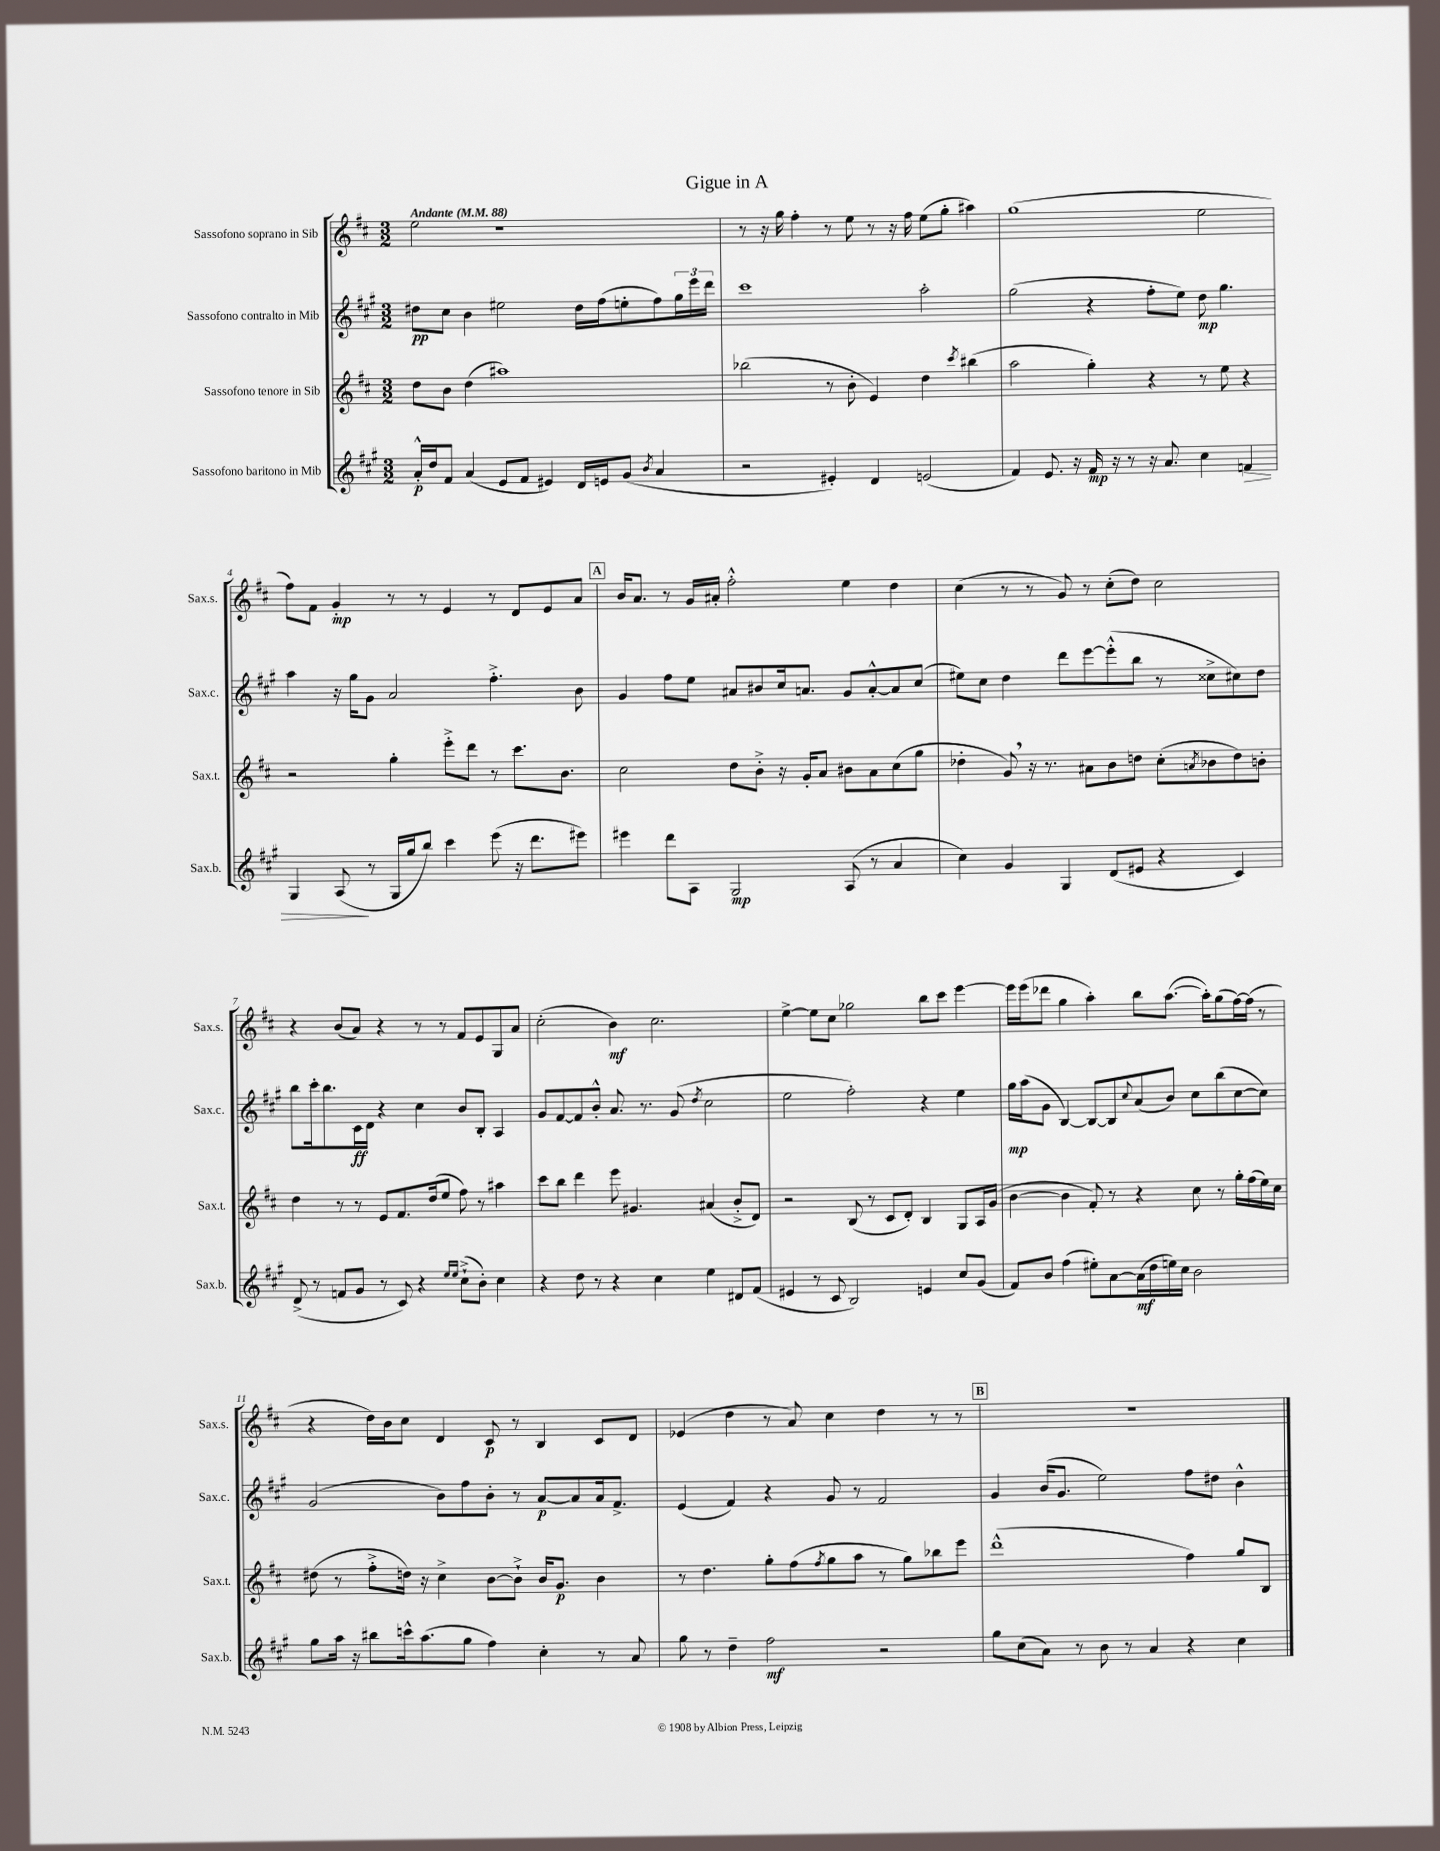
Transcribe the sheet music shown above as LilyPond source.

\header { title = "Gigue in A" }
<<
\new StaffGroup <<
\new Staff = "s0" \with { instrumentName = "Sassofono soprano in Sib" shortInstrumentName = "Sax.s." } {
    \clef treble \key d \major \numericTimeSignature \time 3/2 \tempo "Andante" 4 = 88
    e''2 r1 |
    r8 r16 g''16 fis''4-. r8 e''8 r8 r16 fis''16 e''8( g''8-. ais''4) |
    g''1( e''2 |
    fis''8) fis'8 g'4-.\mp r8 r8 e'4 r8 d'8 e'8 a'8 |
    \mark \markup { \box "A" } b'16 a'8. r8 g'16 ais'16-. fis''2-.-^ e''4 d''4 |
    cis''4( r8 r8 g'8) r8 cis''8-.( d''8) cis''2 |
    r4 b'8( a'8) r4 r8 r8 fis'8 e'8 g8 a'8 |
    cis''2-.( b'4\mf) cis''2. |
    e''4~-> e''8 cis''8 ges''2 b''8 cis'''8 e'''4~ |
    e'''16 e'''16( des'''8 g''4 a''4-.) b''8 a''8.~( a''16-.) g''8( fis''16~) fis''16( r8 |
    r4 d''16) b'16 cis''8 d'4 cis'8\p r8 b4 cis'8 d'8 |
    ees'4( d''4 r8 a'8) cis''4 d''4 r8 r8 |
    \mark \markup { \box "B" } R1. \bar "|." |
}
\new Staff = "s1" \with { instrumentName = "Sassofono contralto in Mib" shortInstrumentName = "Sax.c." } {
    \clef treble \key a \major \numericTimeSignature \time 3/2
    dis''8\pp cis''8 b'4 eis''2 dis''16 fis''16( e''8-. fis''8) \tuplet 3/2 { gis''16 e'''16 d'''16 } |
    cis'''1 a''2-. |
    gis''2( r4 fis''8-. e''8) d''8\mp gis''4. |
    a''4 r16 gis''16 gis'8 a'2 fis''4.-.-> b'8 |
    \mark \markup { \box "A" } gis'4 fis''8 e''8 ais'8 bis'8 cis''16 a'8. gis'8 a'8~-.-^ a'8 cis''8( |
    eis''8) cis''8 d''4 d'''8 e'''8~ e'''8-.-^( b''8 r8 cisis''8-> cis''8) d''8 |
    b''8 cis'''16-. b''8. cis'16\ff d'16 r4 cis''4 b'8 b8-. a4 |
    gis'8 fis'8~ fis'8 b'8-.-^ a'8. r8. gis'8( \acciaccatura { d''8 } cis''2 |
    e''2 fis''2-.) r4 e''4 |
    gis''16\mp a''16( gis'8 b4~) b8~ b8 \appoggiatura { cis''8 } a'8( b'8) cis''8 b''8( cis''8~ cis''8) |
    gis'2( b'8) fis''8 b'8-. r8 a'8~\p a'8 a'16 fis'8.-> |
    e'4( fis'4) r4 gis'8 r8 fis'2 |
    \mark \markup { \box "B" } gis'4 b'16( gis'8. e''2) fis''8 dis''8 b'4-^ \bar "|." |
}
\new Staff = "s2" \with { instrumentName = "Sassofono tenore in Sib" shortInstrumentName = "Sax.t." } {
    \clef treble \key d \major \numericTimeSignature \time 3/2
    d''8 b'8 d''4( ais''1) |
    bes''2( r8 b'8-. e'4) d''4 \acciaccatura { cis'''8 } bis''4( |
    a''2 g''4-.) r4 r8 e''8 r4 |
    r2 g''4-. e'''8-.-> d'''8 r8 cis'''8. b'8. |
    \mark \markup { \box "A" } cis''2 d''8 b'8-.-> r16 g'16-. a'8 bis'8 a'8 cis''8( g''8 |
    des''4-. g'8) \breathe r16 r8. ais'8 b'8 d''8 cis''8-.( \acciaccatura { a'8 } bes'8 d''8) b'8-. |
    d''4 r8 r8 e'8 fis'8. d''16( e''8 fis''8) r8 ais''4 |
    cis'''8 b''8 d'''4 e'''8 gis'4. ais'4( b'8-.-> d'8) |
    r2 b8( r8 cis'8 d'8-.) b4 g8 a16 g'16( |
    b'4~ b'4 fis'8-.) r8 r4 cis''8 r8 g''16-. fis''16( e''16) cis''16 |
    dis''8( r8 fis''8-.-> d''16) r16 cis''4-> b'8~ b'8-!-> b'16 g'8.\p b'4 |
    r8 d''4. g''8-. fis''8( \acciaccatura { fis''8 } g''8 a''8 r8 g''8) bes''8 e'''8 |
    \mark \markup { \box "B" } d'''1-^( fis''4) g''8 b8 \bar "|." |
}
\new Staff = "s3" \with { instrumentName = "Sassofono baritono in Mib" shortInstrumentName = "Sax.b." } {
    \clef treble \key a \major \numericTimeSignature \time 3/2
    a'16-.-^\p d''16 fis'8 a'4( e'8 fis'8 eis'4) d'16 e'16 gis'8( \acciaccatura { b'8 } a'4 |
    r2 eis'4-.) d'4 e'2( |
    fis'4) e'8. r16 fis'16\mp r16 r8 r16 a'8. cis''4 f'4\> |
    gis4 a8\!( r8 gis16 gis''16 b''8) cis'''4 e'''8( r16 d'''8. eis'''8) |
    \mark \markup { \box "A" } eis'''4 d'''8 a8 gis2\mp a8( r8 a'4 |
    cis''4) gis'4 gis4 d'8( eis'8 r4 cis'4) |
    d'8->( r8 f'8 gis'8 r8 cis'8) r4 \grace { e''16 e''16 } cis''8-!->( b'8-.) cis''4 |
    r4 d''8 r8 r4 cis''4 e''4 dis'8 fis'8( |
    eis'4 r8 cis'8 b2) e'4 cis''8 gis'8( |
    fis'8) b'8 fis''4( eis''8-.) a'8~ a'16\mf( d''16 e''16) cis''16 b'2 |
    gis''8 a''16 r16 bis''8 c'''16-^ a''8.( gis''8 fis''4) cis''4-. r8 a'8 |
    gis''8 r8 d''4-- fis''2\mf r2 |
    \mark \markup { \box "B" } gis''8 cis''8( a'8) r8 b'8 r8 a'4 r4 cis''4 \bar "|." |
}
>>
>>
